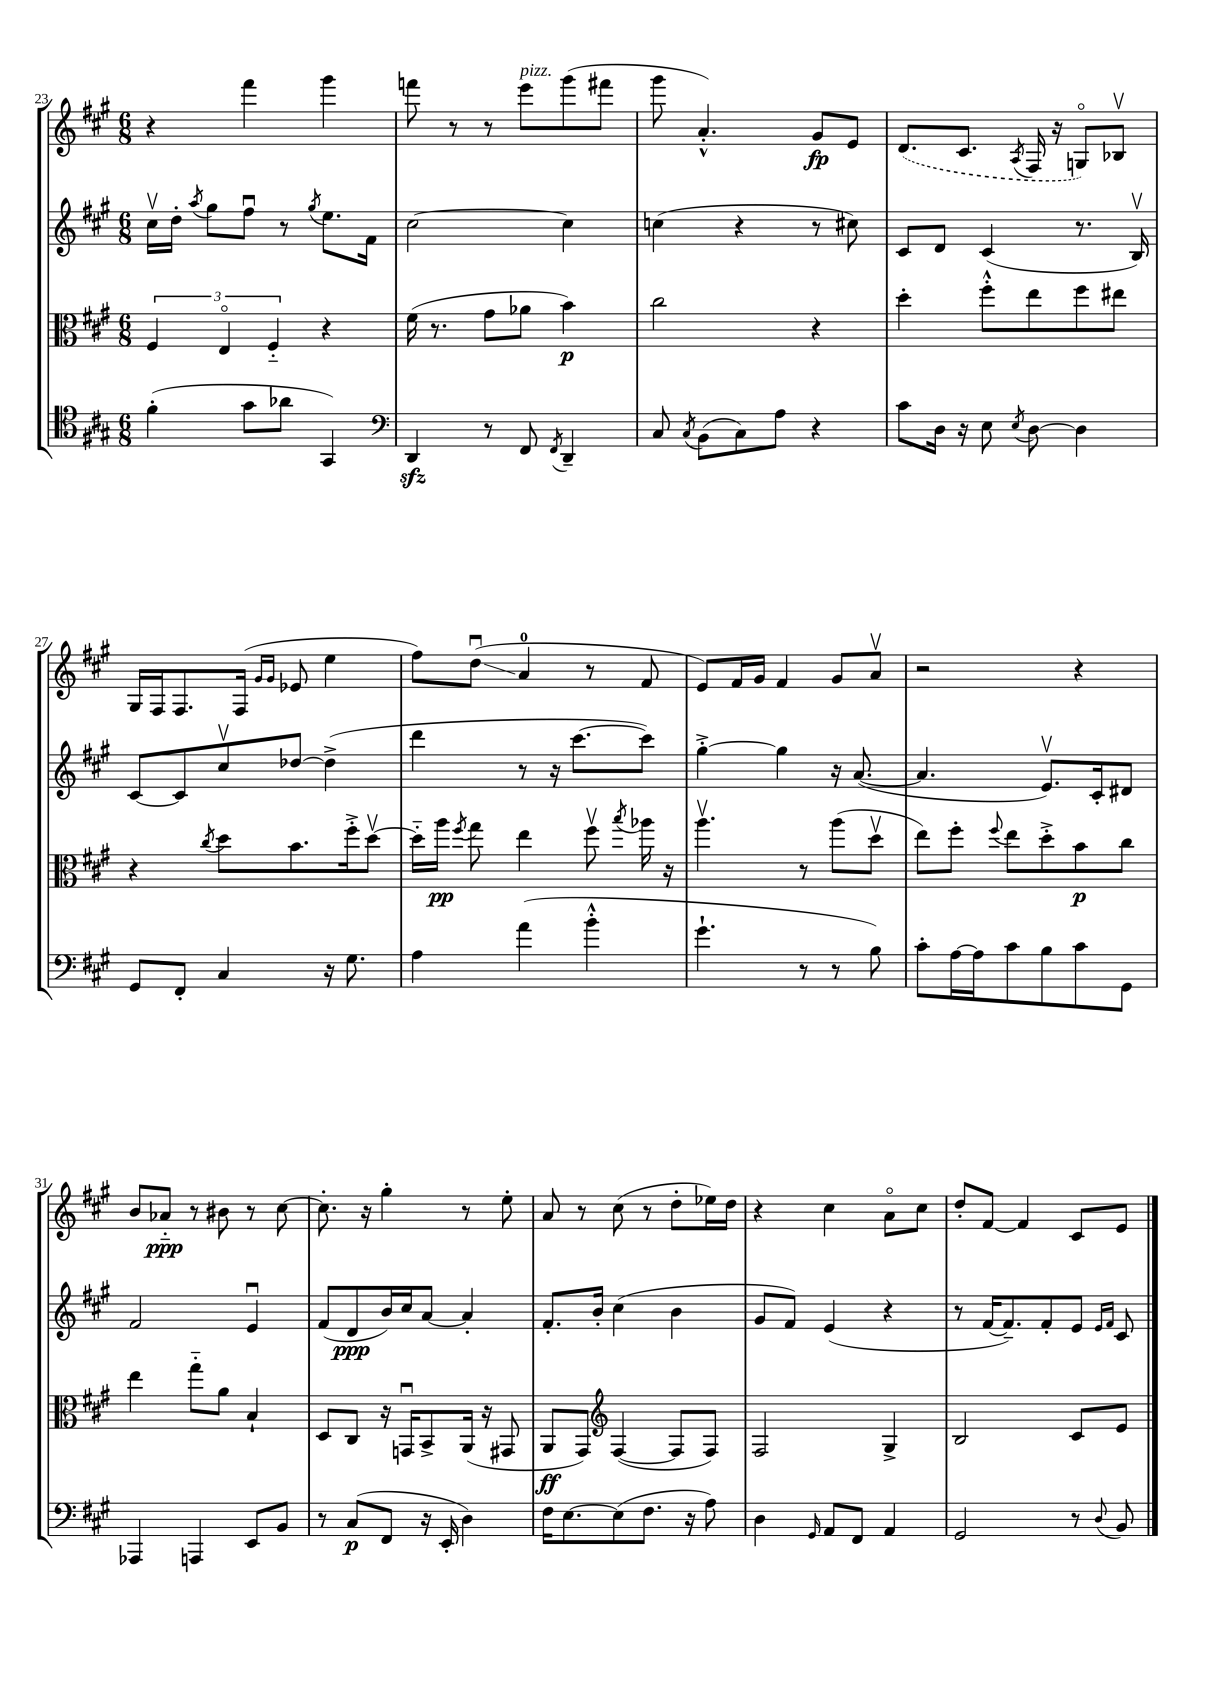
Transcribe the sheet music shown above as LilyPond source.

<<
\new StaffGroup <<
\new Staff = "s0" {
    \clef treble \key a \major \numericTimeSignature \time 6/8
    \autoBeamOff r4 fis'''4 gis'''4 |
    f'''8 r8 r8 e'''8[^\markup { \italic "pizz." } gis'''8( fis'''8] |
    gis'''8 a'4.-.-^) gis'8[\fp e'8] |
    \once \slurDashed d'8.[( cis'8.] \acciaccatura { a8 } fis16 r16 g8[\flageolet) bes8]\upbow |
    gis16[ fis16 fis8. fis16]( \grace { gis'16[ gis'16] } ees'8 e''4 |
    fis''8[) d''8]\downbow\glissando( a'4-0 r8 fis'8 |
    e'8[) fis'16 gis'16] fis'4 gis'8[ a'8]\upbow |
    r2 r4 |
    b'8[ aes'8]-_\ppp r8 bis'8 r8 cis''8~ |
    cis''8.-. r16 gis''4-. r8 e''8-. |
    a'8 r8 cis''8( r8 d''8[-. ees''16) d''16] |
    r4 cis''4 a'8[\flageolet cis''8] |
    d''8[-. fis'8]~ fis'4 cis'8[ e'8] \bar "|." |
}
\new Staff = "s1" {
    \clef treble \key a \major \numericTimeSignature \time 6/8
    \autoBeamOff cis''16[\upbow d''16]-. \acciaccatura { a''8 } gis''8[ fis''8]\downbow r8 \acciaccatura { gis''8 } e''8.[ fis'16] |
    cis''2~ cis''4 |
    c''4( r4 r8 cis''8) |
    cis'8[ d'8] cis'4( r8. b16\upbow) |
    cis'8[~ cis'8 cis''8\upbow des''8]~ des''4->( |
    d'''4 r8 r16 cis'''8.[~ cis'''8]) |
    gis''4~-.-> gis''4 r16 a'8.~( |
    a'4. e'8.[\upbow) cis'16-. dis'8] |
    fis'2 e'4\downbow |
    fis'8[( d'8\ppp b'16) cis''16 a'8]~ a'4-. |
    fis'8.[-. b'16]-. cis''4( b'4 |
    gis'8[ fis'8]) e'4( r4 |
    r8 fis'16[~ fis'8.--) fis'8-. e'8] \grace { e'16[ fis'16] } cis'8 \bar "|." |
}
\new Staff = "s2" {
    \clef alto \key a \major \numericTimeSignature \time 6/8
    \autoBeamOff \tuplet 3/2 { fis4 e4\flageolet fis4-_ } r4 |
    fis'16( r8. gis'8[ aes'8] b'4\p) |
    cis''2 r4 |
    d''4-. fis''8[-.-^ e''8 fis''8 eis''8] |
    r4 \acciaccatura { cis''8 } d''8[ b'8. fis''16-.-> d''8]~\upbow |
    d''16[-_ a''16]\pp \acciaccatura { fis''8 } gis''8 e''4 fis''8\upbow \acciaccatura { b''8 } aes''16 r16 |
    a''4.\upbow r8 a''8[( d''8]\upbow |
    e''8[) fis''8]-. \appoggiatura { fis''8 } e''8[ d''8-.-> b'8\p cis''8] |
    e''4 gis''8[-_ a'8] b4-! |
    d8[ cis8] r16 g,16[\downbow b,8-> a,16]( r16 gis,8 |
    a,8[\ff gis,8]) \clef treble fis4~( fis8[ fis8]) |
    fis2 gis4-> |
    b2 cis'8[ e'8] \bar "|." |
}
\new Staff = "s3" {
    \clef tenor \key a \major \numericTimeSignature \time 6/8
    \autoBeamOff fis'4-.( gis'8[ aes'8] gis,4) |
    \clef bass d,4\sfz r8 fis,8 \acciaccatura { fis,8 } d,4-- |
    cis8 \acciaccatura { cis8 } b,8[( cis8) a8] r4 |
    cis'8[ d16] r16 e8 \acciaccatura { e8 } d8~ d4 |
    gis,8[ fis,8]-. cis4 r16 gis8. |
    a4 a'4( b'4-.-^ |
    gis'4.-! r8 r8 b8) |
    cis'8[-. a16~ a16 cis'8 b8 cis'8 gis,8] |
    aes,,4 a,,4 e,8[ b,8] |
    r8 cis8[\p( fis,8] r16 e,16-. d4) |
    fis16[ e8.~ e8( fis8.] r16 a8) |
    d4 \grace { gis,16 } a,8[ fis,8] a,4 |
    gis,2 r8 \appoggiatura { d8 } b,8 \bar "|." |
}
>>
>>
\layout { \context { \Score currentBarNumber = #23 } }
